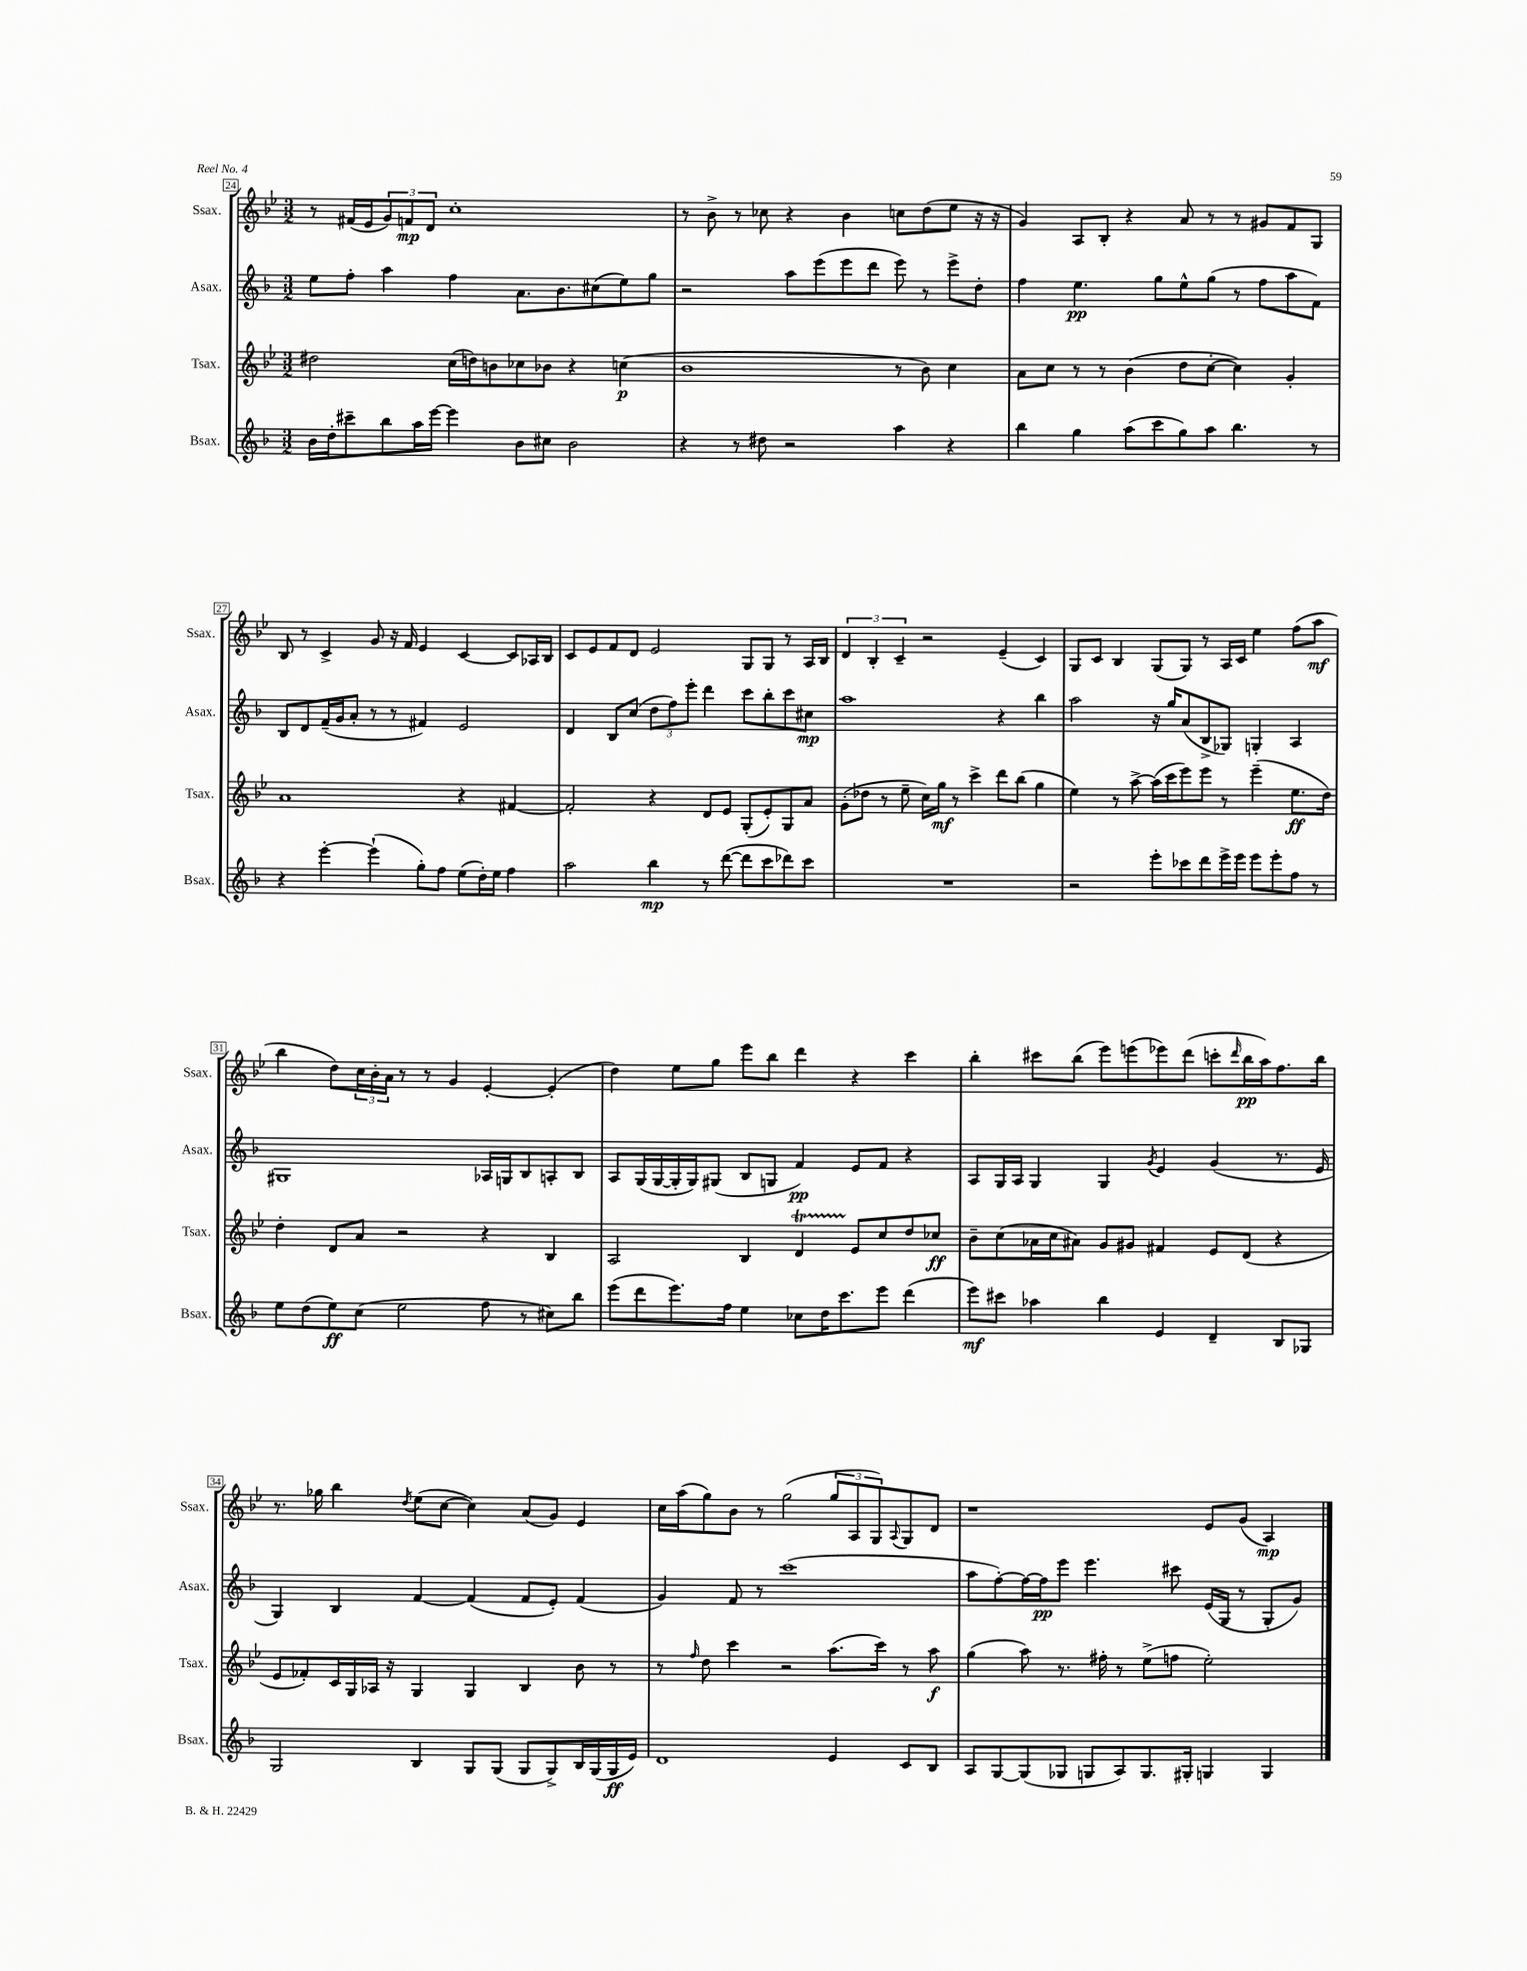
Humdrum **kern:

**kern	**dynam	**kern	**dynam	**kern	**dynam	**kern	**dynam
*part4	*part4	*part3	*part3	*part2	*part2	*part1	*part1
*staff4	*staff4	*staff3	*staff3	*staff2	*staff2	*staff1	*staff1
*I"Bsax.	*	*I"Tsax.	*	*I"Asax.	*	*I"Ssax.	*
*I'Bsax.	*	*I'Tsax.	*	*I'Asax.	*	*I'Ssax.	*
*clefG2	*	*clefG2	*	*clefG2	*	*clefG2	*
*k[b-]	*	*k[b-e-]	*	*k[b-]	*	*k[b-e-]	*
*M3/2	*	*M3/2	*	*M3/2	*	*M3/2	*
=24	=24	=24	=24	=24	=24	=24	=24
16b-\LL	.	2dd#X\	.	8ee\L	.	8r	.
16dd'\J	.	.	.	.	.	.	.
8ccc#X~\	.	.	.	8ff'\J	.	(16f#X/LL	.
.	.	.	.	.	.	16e-/J	.
8bb-\	.	.	.	4aa\	.	12g/)	.
.	.	.	.	.	.	12fn/	mp
16aa\L	.	.	.	.	.	.	.
.	.	.	.	.	.	12d/J	.
[16eee\JJ	.	.	.	.	.	.	.
4eee\]	.	(16cc\LL	.	4ff\	.	1cc'	.
.	.	16ddn\J)	.	.	.	.	.
.	.	8bn\	.	.	.	.	.
8b-\L	.	8cc-X\	.	8.a\L	.	.	.
8cc#X\J	.	8b-X\J	.	.	.	.	.
.	.	.	.	8.b-\	.	.	.
2b-\	.	4r	.	.	.	.	.
.	.	.	.	(8cc#X\	.	.	.
.	.	(4ccn\	p	8ee\)	.	.	.
.	.	.	.	8gg\J	.	.	.
=25	=25	=25	=25	=25	=25	=25	=25
4r	.	1b-	.	2r	.	8r	.
.	.	.	.	.	.	8b-^\	.
8r	.	.	.	.	.	8r	.
8dd#X\	.	.	.	.	.	8cc-X\	.
2r	.	.	.	8aa\L	.	4r	.
.	.	.	.	(8eee\	.	.	.
.	.	.	.	8eee\	.	4b-\	.
.	.	.	.	8ddd\J	.	.	.
4aa\	.	8r	.	8eee\)	.	8ccn\L	.
.	.	8b-\)	.	8r	.	(8dd\	.
4r	.	4cc\	.	8eee^\L	.	8ee-\J	.
.	.	.	.	8dd'\J	.	16r	.
.	.	.	.	.	.	16r	.
=26	=26	=26	=26	=26	=26	=26	=26
4bb-\	.	8a\L	.	4ff\	.	4g/)	.
.	.	8cc\J	.	.	.	.	.
4gg\	.	8r	.	4.ee\	pp	8A/L	.
.	.	8r	.	.	.	8B-'/J	.
(8aa\L	.	(4b-\	.	.	.	4r	.
8ccc\	.	.	.	8gg\L	.	.	.
8gg\)	.	8dd\L	.	8ee^^\	.	8a/	.
8aa\J	.	[8cc'\J	.	(8gg\J	.	8r	.
4.bb-\	.	4cc\])	.	8r	.	8r	.
.	.	.	.	8ff\L	.	8g#X/L	.
.	.	4g'/	.	8aa\	.	8f/	.
8r	.	.	.	8f\J)	.	8G/J	.
!!LO:LB:g=z
=27	=27	=27	=27	=27	=27	=27	=27
4r	.	1a	.	8B-/L	.	8B-/	.
.	.	.	.	8d/	.	8r	.
[4eee'\	.	.	.	(16f~/L	.	4c^/	.
.	.	.	.	16g/J	.	.	.
.	.	.	.	8a'/J	.	.	.
(4eee`\]	.	.	.	8r	.	8g/	.
.	.	.	.	8r	.	16r	.
.	.	.	.	.	.	16f/	.
8gg'\L)	.	.	.	4f#X/)	.	4e-/	.
8ff\J	.	.	.	.	.	.	.
(8ee\L	.	4r	.	2e/	.	[4c/	.
16dd'\L)	.	.	.	.	.	.	.
16ee\JJ	.	.	.	.	.	.	.
4ff\	.	[4f#X/	.	.	.	8c/L]	.
.	.	.	.	.	.	16A-X/L	.
.	.	.	.	.	.	16B-/JJ	.
=28	=28	=28	=28	=28	=28	=28	=28
2aa\	.	2f#'/]	.	4d/	.	8c/L	.
.	.	.	.	.	.	8e-/	.
.	.	.	.	8B-/L	.	8f/	.
.	.	.	.	(8cc/J	.	8d/J	.
4bb-\	mp	4r	.	12dd\L	.	2e-/	.
.	.	.	.	12ff\)	.	.	.
.	.	.	.	12eee'\J	.	.	.
8r	.	8d/L	.	4ddd\	.	.	.
([8ddd\	.	8e-/J	.	.	.	.	.
8ddd\L]	.	(8G'/L	.	8ccc\L	.	8G/L	.
8ccc\	.	8e-'/)	.	8bb-'\	.	8G/J	.
8ddd-X\)	.	8G/	.	8ccc\	.	8r	.
8ccc\J	.	8a/J	.	8cc#X\J	mp	16A/LL	.
.	.	.	.	.	.	16B-/JJ	.
=29	=29	=29	=29	=29	=29	=29	=29
1.r	.	(8g'\L	.	1aa	.	6d/	.
.	.	8dd-X\J	.	.	.	.	.
.	.	.	.	.	.	6B-'/	.
.	.	8r	.	.	.	.	.
.	.	.	.	.	.	6c~/	.
.	.	8ee-~\	.	.	.	.	.
.	.	16cc\LL)	.	.	.	2r	.
.	.	16gg\JJ	mf	.	.	.	.
.	.	8r	.	.	.	.	.
.	.	4ccc^\	.	.	.	.	.
.	.	8ddd\L	.	4r	.	(4e-~/	.
.	.	(8bb-\J	.	.	.	.	.
.	.	4gg\	.	4bb-\	.	4c/)	.
=30	=30	=30	=30	=30	=30	=30	=30
2r	.	4ee-\)	.	2aa\	.	8G/L	.
.	.	.	.	.	.	8c/J	.
.	.	8r	.	.	.	4B-/	.
.	.	[8aa^\	.	.	.	.	.
8eee'\L	.	(16aa\LL]	.	16r	.	(8G/L	.
.	.	16ccc\J	.	16gg/KL	.	.	.
8ccc-X\	.	8eee-\)	.	(8a/	.	8G/J)	.
8ddd\	.	8eee-\J	.	8B-^/	.	8r	.
16eee^\L	.	8r	.	8G-X/J)	.	16A/LL	.
16eee\JJ	.	.	.	.	.	16c/JJ	.
8eee\L	.	(4eee-~\	.	4Gn'/	.	4ee-\	.
8eee'\	.	.	.	.	.	.	.
8ff\J	.	8.ee-\L	ff	4A/	.	(8ff\L	.
8r	.	.	.	.	.	8aa\J	mf
.	.	16dd\Jk)	.	.	.	.	.
!!LO:LB:g=z
=31	=31	=31	=31	=31	=31	=31	=31
8ee\L	.	4dd'\	.	1G#X	.	4bb-\	.
(8dd\	.	.	.	.	.	.	.
8ee\)	ff	8d/L	.	.	.	8dd\L)	.
(8cc\J	.	8a/J	.	.	.	24cc\L	.
.	.	.	.	.	.	24b-'\	.
.	.	.	.	.	.	24a\JJ	.
2ee\	.	2r	.	.	.	8r	.
.	.	.	.	.	.	8r	.
.	.	.	.	.	.	4g/	.
8ff\	.	4r	.	16A-X/LL	.	[4e-'/	.
.	.	.	.	16Gn/J	.	.	.
8r	.	.	.	8B-/	.	.	.
8cc#X\L)	.	4B-/	.	8An'/	.	(4e-'/]	.
8bb-\J	.	.	.	8B-/J	.	.	.
=32	=32	=32	=32	=32	=32	=32	=32
(8eee\L	.	2A/	.	8A/L	.	4dd\)	.
8ddd\	.	.	.	(16G/L	.	.	.
.	.	.	.	[16G/	.	.	.
8.eee\)	.	.	.	16G'/]	.	8ee-\L	.
.	.	.	.	16G/J)	.	.	.
.	.	.	.	(8G#X/J	.	8gg\J	.
16ff\Jk	.	.	.	.	.	.	.
4ee\	.	4B-/	.	8B-/L	.	8eee-\L	.
.	.	.	.	8Gn/J	.	8bb-\J	.
8cc-X\L	.	4dt/	.	4f/)	pp	4ddd\	.
16dd\K	.	.	.	.	.	.	.
8.ccc\	.	.	.	.	.	.	.
.	.	8e-/L	.	8e/L	.	4r	.
8eee\J	.	8cc/	.	8f/J	.	.	.
(4ddd\	.	8dd/	.	4r	.	4ccc\	.
.	.	8cc-X/J	ff	.	.	.	.
=33	=33	=33	=33	=33	=33	=33	=33
8eee\L)	mf	8b-~\L	.	8A/L	.	4bb-'\	.
8ccc#X\J	.	(8cc\	.	16G/L	.	.	.
.	.	.	.	16A/JJ	.	.	.
4aa-X\	.	16a-X\L	.	4G/	.	8ccc#X\L	.
.	.	16cc\J	.	.	.	.	.
.	.	8a#X\J)	.	.	.	(8bb-\J	.
4bb-\	.	8g/L	.	4G/	.	8eee-\L)	.
.	.	8g#X/J	.	.	.	(8eeen\	.
.	.	.	.	8qg/	.	.	.
4e/	.	4f#X/	.	4e/	.	8eee-X\)	.
.	.	.	.	.	.	(8ddd\J	.
4d~/	.	8e-/L	.	(4g/	.	8cccn'\L	.
.	.	.	.	.	.	16qqddd/	.
.	.	(8d/J	.	.	.	16bb-\L	pp
.	.	.	.	.	.	16aa\J)	.
8B-/L	.	4r	.	8.r	.	8.ff\	.
8G-X/J	.	.	.	.	.	.	.
.	.	.	.	16e/	.	16bb-\Jk	.
!!LO:LB:g=z
=34	=34	=34	=34	=34	=34	=34	=34
2G/	.	8e-/L	.	4G/)	.	8.r	.
.	.	8f-X'/)	.	.	.	.	.
.	.	.	.	.	.	16gg-X\	.
.	.	16c/L	.	4B-/	.	4bb-\	.
.	.	16G/	.	.	.	.	.
.	.	16A-X/JJ	.	.	.	.	.
.	.	16r	.	.	.	.	.
.	.	.	.	.	.	8qdd/	.
4B-/	.	4G/	.	[4f/	.	(8ee-\L	.
.	.	.	.	.	.	[8cc\J	.
8G/L	.	4G/	.	(4f/]	.	4cc\])	.
(8G/J	.	.	.	.	.	.	.
8G/L	.	4B-/	.	8f/L	.	(8a/L	.
8G^/)	.	.	.	8e'/J)	.	8g/J)	.
16B-/L	.	8b-\	.	(4f/	.	4e-/	.
(16G/	.	.	.	.	.	.	.
16G/	ff	8r	.	.	.	.	.
16e/JJ)	.	.	.	.	.	.	.
=35	=35	=35	=35	=35	=35	=35	=35
1d	.	8r	.	4g/)	.	16cc\LL	.
.	.	.	.	.	.	(16aa\J	.
.	.	16qqff/	.	.	.	.	.
.	.	8dd\	.	.	.	8gg\)	.
.	.	4ccc\	.	8f/	.	8b-\J	.
.	.	.	.	8r	.	8r	.
.	.	2r	.	(1ccc	.	(2gg\	.
4e/	.	(8.aa\L	.	.	.	12gg/L	.
.	.	.	.	.	.	12A/	.
.	.	.	.	.	.	12G/)	.
.	.	16ccc\Jk)	.	.	.	.	.
.	.	.	.	.	.	8qqA/	.
8c/L	.	8r	.	.	.	8G/	.
8B-/J	.	8aa\	f	.	.	8d/J	.
=36	=36	=36	=36	=36	=36	=36	=36
8A/L	.	(4gg\	.	8aa\L	.	1r	.
[8G/	.	.	.	[8ff'\)	.	.	.
(8G/]	.	8aa\)	.	16ff\L_	.	.	.
.	.	.	.	16ff\J]	pp	.	.
8G-X/J	.	8.r	.	8eee\J	.	.	.
8Gn/L	.	.	.	4.eee\	.	.	.
.	.	16ff#X'\	.	.	.	.	.
8A/)	.	8r	.	.	.	.	.
8.G/	.	(8ee-^\L	.	.	.	.	.
.	.	8ffn\J	.	8ccc#X\	.	.	.
16G#X'/Jk	.	.	.	.	.	.	.
4Gn/	.	2ee-'\)	.	(16e/LL	.	8e-/L	.
.	.	.	.	16G/JJ	.	.	.
.	.	.	.	8r	.	(8g/J	.
4G/	.	.	.	8G'/L	.	4A/)	mp
.	.	.	.	8g/J)	.	.	.
==	==	==	==	==	==	==	==
*-	*-	*-	*-	*-	*-	*-	*-
